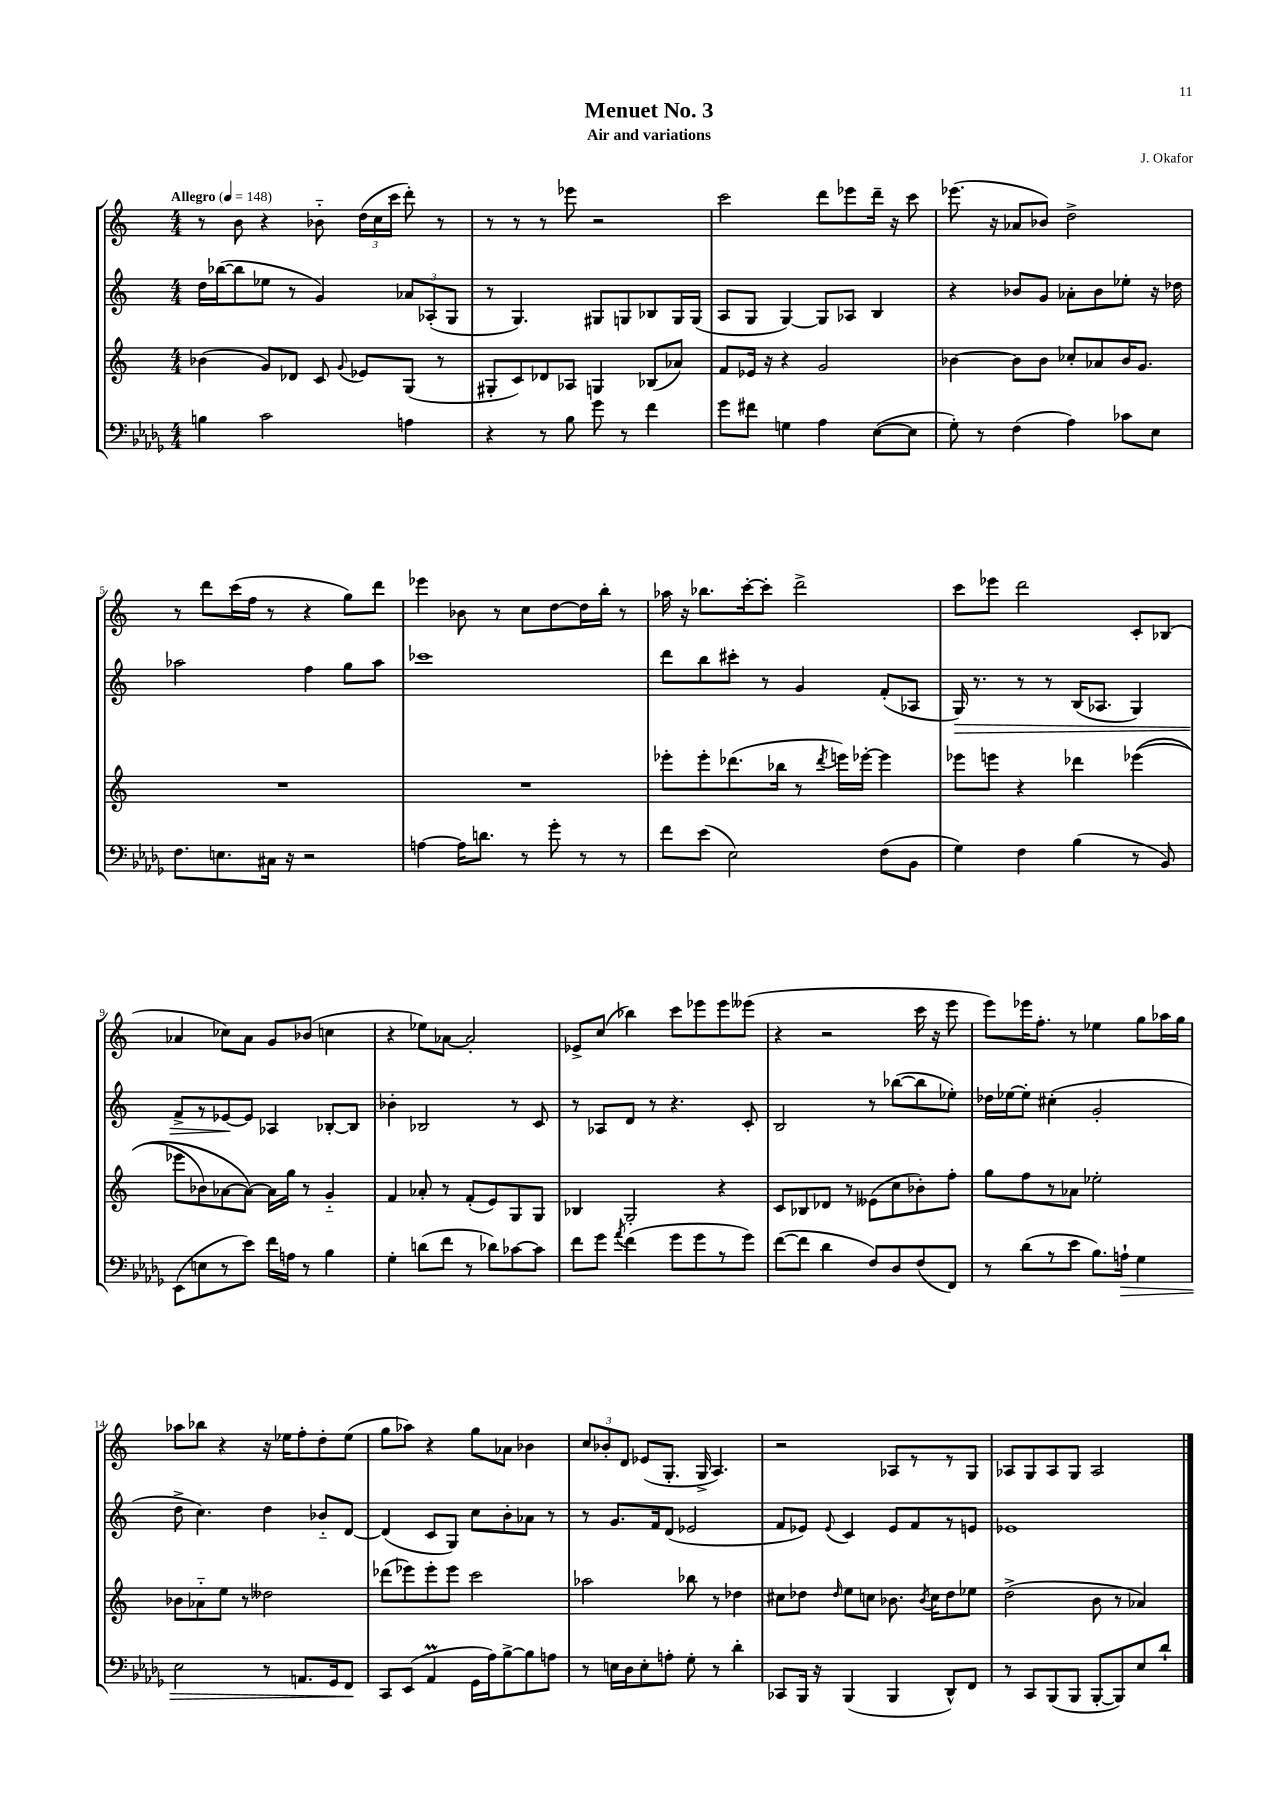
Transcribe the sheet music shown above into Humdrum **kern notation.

**kern	**kern	**kern	**kern
*staff4	*staff3	*staff2	*staff1
*clefF4	*clefG2	*clefG2	*clefG2
*k[b-e-a-d-g-]	*k[]	*k[]	*k[]
*M4/4	*M4/4	*M4/4	*M4/4
*MM148	*MM148	*MM148	*MM148
4B	(4b-	16dd	8r
.	.	([16bb-	.
.	.	8bb-]	8b
2c	8g)	8ee-	4r
.	8d-	8r	.
.	8c	4g)	8b-'~
.	8qqg	.	.
.	8e-	.	(24dd
.	.	.	24cc
.	.	.	24ccc
4A	(8G	12a-	8ddd')
.	.	(12A-'	.
.	8r	.	8r
.	.	12G	.
=	=	=	=
4r	8G#'	8r	8r
.	8c)	4.G)	8r
8r	8d-	.	8r
8B-	8A-	.	8eee-
8g-	4G	8G#	2r
8r	.	8G	.
4f	(8B-	8B-	.
.	8a-)	16G	.
.	.	(16G	.
=	=	=	=
8g-	8f	8A	2ccc
8f#	16e-	8G	.
.	16r	.	.
4G	4r	[4G)	.
4A-	2g	8G]	8ddd
.	.	8A-	8eee-
([8E-	.	4B	16ddd~
.	.	.	16r
8E-]	.	.	8ccc
=	=	=	=
8G-')	[4b-	4r	(8.eee-
8r	.	.	.
.	.	.	16r
(4F	8b-]	8b-	8a-
.	8b-	8g	8b-)
4A-)	8cc-'	8a-'	2dd^
.	8a-	8b-	.
8c-	16b-	8ee-'	.
.	8.g	.	.
8E-	.	16r	.
.	.	16dd-	.
=	=	=	=
8.F	1r	2aa-	8r
.	.	.	8ddd
8.E	.	.	.
.	.	.	(16ccc
.	.	.	16ff
16C#	.	.	8r
16r	.	.	.
2r	.	4ff	4r
.	.	8gg	8gg)
.	.	8aa-	8ddd
=	=	=	=
[4A	1r	1ccc-	4eee-
16A]	.	.	8b-
8.d	.	.	.
.	.	.	8r
8r	.	.	8cc
8g-'	.	.	[8dd
8r	.	.	16dd]
.	.	.	16bb'
8r	.	.	8r
=	=	=	=
8f	8eee-'	8ddd	16aa-
.	.	.	16r
(8e-	8eee-'	8bb	8.bb-
2E-)	(8.ddd-	8ccc#'	.
.	.	.	[16ccc'
.	.	8r	8ccc']
.	16bb-	.	.
.	8r	4g	2ddd^
.	8qddd-	.	.
.	16eee)	.	.
.	[16eee-'	.	.
(8F	4eee-]	(8f'	.
8BB-	.	8A-	.
=	=	=	=
4G-)	8eee-	16G)	8ccc
.	.	8.r	.
.	8eee	.	8eee-
4F	4r	8r	2ddd
.	.	8r	.
(4B-	4ddd-	(16B	.
.	.	8.A-	.
8r	&((4eee-	4G)	8c'
8BB-)	.	.	(8B-
=	=	=	=
(8EE-	8eee-	8f^	4a-
8E	8b-)	8r	.
8r	[8a-	[8e-	8cc-)
8e-)	8a-_&)	8e-]	8a-
16f	16a-]	4A-	8g
16A	16gg	.	.
8r	8r	.	(8b-
4B-	4g'~	[8B-'	4cc
.	.	8B-]	.
=	=	=	=
4G-'	4f	4b-'	4r
(8d	8a-'	2B-	8ee-)
8f	8r	.	[8a-
8r	(8f'	.	2a-']
8d-)	8e)	.	.
[8c-	8G	8r	.
8c-]	8G	8c	.
=	=	=	=
8f	4B-	8r	8e-^
8g-	.	8A-	(8cc
8qa-	.	.	.
(4f	2G'	8d	4bb-)
.	.	8r	.
8g-	.	4.r	8ccc
8g-	.	.	8eee-
8r	4r	.	8eee-
8g-)	.	8c'	(8eee--
=	=	=	=
([8f	8c	2B	4r
8f]	8B-	.	.
4d-	8d-	.	2r
.	8r	.	.
8F)	(8e--	8r	.
8D-	8cc	([8bb-	.
(8F	8b-')	8bb-]	16ccc
.	.	.	16r
8FF)	8ff'	8ee-')	8eee
=	=	=	=
8r	8gg	16dd-	8eee)
.	.	[16ee-	.
(8d-	8ff	8ee-']	16eee-
.	.	.	8.ff'
8r	8r	(4cc#'	.
8e-	8a-	.	8r
8.B-)	2ee-'	2g'	4ee-
16A`	.	.	.
4G-	.	.	8gg
.	.	.	16aa-
.	.	.	16gg
=	=	=	=
2E-	8b-	8dd^	8aa-
.	8a-'~	4.cc)	8bb-
.	8ee	.	4r
.	8r	.	.
8r	2dd--	4dd	16r
.	.	.	16ee-
8.AA	.	.	8ff'
.	.	8b-'~	8dd'
16GG-	.	.	.
8FF	.	[8d	(8ee-
=	=	=	=
8CC	(8ddd-	(4d]	8gg
(8EE-	8eee-)	.	8aa-)
4AA-	8eee-'	8c	4r
.	8eee-	8G)	.
16GG-	2ccc	8cc	8gg
16A-)	.	.	.
[8B-^	.	8b'	8a-
8B-]	.	8a-	4b-
8A	.	8r	.
=	=	=	=
8r	2aa-	8r	12cc
.	.	.	12b-'
16E	.	8.g	.
.	.	.	12d
16D-	.	.	.
8E'	.	.	(8e-
.	.	16f	.
8A'	.	(8d	8.G'
8G-'	8bb-	2e-	.
.	.	.	16G^
8r	8r	.	4.A)
4d-'	4dd-	.	.
=	=	=	=
8CC-	8cc#	8f	2r
16BBB-	8dd-	8e-)	.
16r	.	.	.
.	16qqdd-	8qqe-	.
(4BBB-	8ee	4c	.
.	8cc	.	.
4BBB-	8.b-	8e-	8A-
.	.	8f	8r
.	8qb-	.	.
.	16cc	.	.
8DD-^^)	8dd-	8r	8r
8FF	8ee-	8e	8G
=	=	=	=
8r	(2dd^	1e-	8A-
8CC	.	.	8G
(8BBB-	.	.	8A-
8BBB-	.	.	8G
[8BBB-'	8b	.	2A-
8BBB-])	8r	.	.
8E-	4a-)	.	.
8d-`	.	.	.
==	==	==	==
*-	*-	*-	*-
